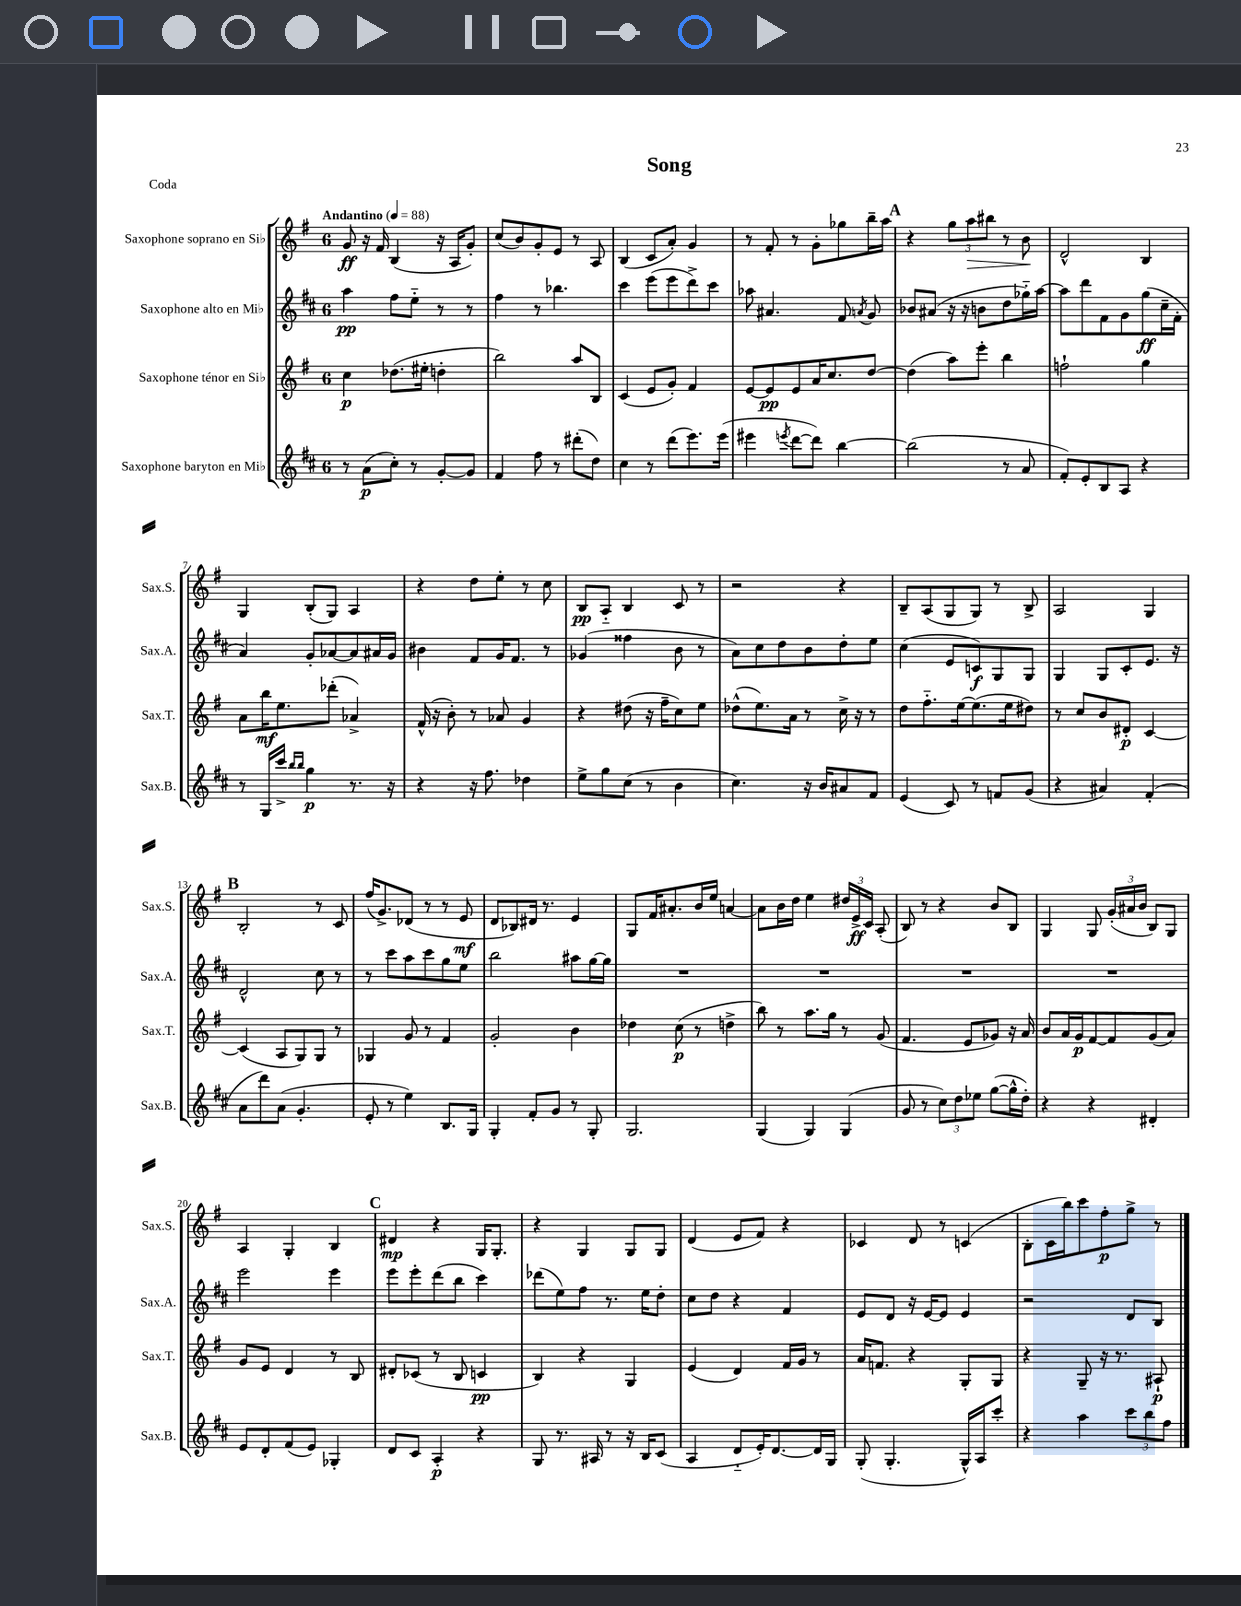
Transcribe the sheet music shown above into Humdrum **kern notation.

**kern	**dynam	**kern	**dynam	**kern	**dynam	**kern	**dynam
*part4	*part4	*part3	*part3	*part2	*part2	*part1	*part1
*staff4	*staff4	*staff3	*staff3	*staff2	*staff2	*staff1	*staff1
*I"Saxophone baryton en Mi♭	*	*I"Saxophone ténor en Si♭	*	*I"Saxophone alto en Mi♭	*	*I"Saxophone soprano en Si♭	*
*I'Sax.B.	*	*I'Sax.T.	*	*I'Sax.A.	*	*I'Sax.S.	*
*clefG2	*	*clefG2	*	*clefG2	*	*clefG2	*
*k[f#c#]	*	*k[f#]	*	*k[f#c#]	*	*k[f#]	*
*M6/8	*	*M6/8	*	*M6/8	*	*M6/8	*
*MM88	*	*MM88	*	*MM88	*	*MM88	*
=1	=1	=1	=1	=1	=1	=1	=1
!	!	!	!	!	!	!LO:TX:a:B:t=Andantino	!
8r	.	4cc\	p	4aa\	pp	8g/	ff
(8a\L	p	.	.	.	.	16r	.
.	.	.	.	.	.	16f#/	.
8cc#'\J)	.	(8.dd-X\L	.	8ff#\L	.	(4B/	.
8r	.	.	.	8ee\J	.	.	.
.	.	16ee#X'\Jk	.	.	.	.	.
[8g'/L	.	4ddn'\	.	8r	.	16r	.
.	.	.	.	.	.	16A/KL	.
8g/J]	.	.	.	8r	.	8g'/J)	.
=2	=2	=2	=2	=2	=2	=2	=2
4f#/	.	2bb\)	.	4ff#\	.	(8cc/L	.
.	.	.	.	.	.	8b/)	.
8ff#\	.	.	.	8r	.	8g'/	.
8r	.	.	.	4.bb-X\	.	8e/J	.
(8ddd#X'\L	.	8aa/L	.	.	.	8r	.
8dd\J)	.	8B/J	.	.	.	8A/	.
=3	=3	=3	=3	=3	=3	=3	=3
4cc#\	.	(4c/	.	4ccc#\	.	(4B/	.
8r	.	8e/L	.	(8eee\L	.	8c/L	.
(8ddd\L	.	8g'/J)	.	8eee\	.	8a'/J)	.
8.eee\)	.	4f#/	.	8ddd^\)	.	4g/	.
.	.	.	.	8ccc#\J	.	.	.
(16eee\Jk	.	.	.	.	.	.	.
=4	=4	=4	=4	=4	=4	=4	=4
4eee#X\	.	[8e/L	.	8aa-X\	.	8r	.
.	.	8e/]	pp	4.a#X/	.	8f#'/	.
8qeeen/	.	.	.	.	.	.	.
[8ddd\L	.	8e/	.	.	.	8r	.
8ddd\J])	.	16a/K	.	.	.	8g'\L	.
.	.	8.cc/	.	.	.	.	.
[4bb\	.	.	.	8f#/	.	8gg-X\	.
.	.	.	.	8qan/	.	.	.
.	.	[8dd/J	.	8g/	.	16bb~\L	.
.	.	.	.	.	.	16aa\JJ	.
!!LO:REH:place=s1:t=A
=5	=5	=5	=5	=5	=5	=5	=5
(2bb\]	.	(4dd\]	.	8b-X/L	.	4r	.
.	.	.	.	(8a#X/J	.	.	.
.	.	8aa\L)	.	16r	.	12gg\L	.
.	.	.	.	16r	.	.	.
!	!	!	!	!	!	!	!LO:HP:b
.	.	.	.	.	.	12aa\	>
.	.	8eee'\J	.	8bn\L	.	.	.
.	.	.	.	.	.	12bb#X\J	.
8r	.	4bb\	.	8dd\	.	8r	.
8a/	.	.	.	16gg-X\L)	.	8b\	.
.	.	.	.	[16aa\JJ	.	.	.
.	.	.	.	.	.	.	]
=6	=6	=6	=6	=6	=6	=6	=6
8f#'/L)	.	2ffn`\	.	8aa\L]	.	2d^^/	.
8e'/	.	.	.	8ddd\	.	.	.
8B/	.	.	.	8f#\	.	.	.
8A/J	.	.	.	8g\	.	.	.
4r	.	4gg\	.	(8gg\	ff	4B/	.
.	.	.	.	16cc#~\L	.	.	.
.	.	.	.	16f#'\JJ	.	.	.
!!LO:LB:g=z
=7	=7	=7	=7	=7	=7	=7	=7
8r	.	8a\L	.	4a/)	.	4G/	.
16G/LL	.	16bb\K	mf	.	.	.	.
16ccc#^/JJ	.	8.ee\	.	.	.	.	.
16qqbb/LL	.	.	.	.	.	.	.
16qqbb/JJ	.	.	.	.	.	.	.
4gg\	p	.	.	8g'/L	.	(8B'/L	.
.	.	(8ddd-X'\J	.	[8a-X/	.	8G/J)	.
8.r	.	4a-X^/)	.	8a-/]	.	4A/	.
.	.	.	.	16a#X/L	.	.	.
16r	.	.	.	16g/JJ	.	.	.
=8	=8	=8	=8	=8	=8	=8	=8
4r	.	(16f#^^/	.	4b#X\	.	4r	.
.	.	16r	.	.	.	.	.
.	.	8b'\)	.	.	.	.	.
16r	.	8r	.	8f#/L	.	8dd\L	.
8.ff#\	.	.	.	.	.	.	.
.	.	8a-X/	.	16g/K	.	8ee'\J	.
.	.	.	.	8.f#/J	.	.	.
4dd-X\	.	4g/	.	.	.	8r	.
.	.	.	.	8r	.	8cc\	.
=9	=9	=9	=9	=9	=9	=9	=9
8ee^\L	.	4r	.	(4g-X/	.	8B/L	pp
8gg\	.	.	.	.	.	8A/J	.
(8cc#\J	.	(8dd#X\	.	4ff##X\	.	4B/	.
8r	.	16r	.	.	.	.	.
.	.	16ff#~\KL	.	.	.	.	.
4b\	.	8cc\)	.	8b\	.	8c/	.
.	.	8ee\J	.	8r	.	8r	.
=10	=10	=10	=10	=10	=10	=10	=10
4.cc#\)	.	(8dd-X^^\L	.	8a\L)	.	2r	.
.	.	8.ee\)	.	8cc#\	.	.	.
.	.	.	.	8dd\	.	.	.
.	.	16a\Jk	.	.	.	.	.
16r	.	8r	.	8b\	.	.	.
16b/KL	.	.	.	.	.	.	.
8a#X/	.	16cc^\	.	8dd'\	.	4r	.
.	.	16r	.	.	.	.	.
8f#/J	.	8r	.	8ee\J	.	.	.
=11	=11	=11	=11	=11	=11	=11	=11
(4e/	.	8dd\L	.	(4cc#\	.	8B~/L	.
.	.	8.ff#\	.	.	.	(8A/	.
8c#/)	.	.	.	8e/L	.	8G/	.
.	.	[16ee\k	.	.	.	.	.
8r	.	(8.ee\]	.	8cn/)	f	8G/J)	.
8fn/L	.	.	.	8G/	.	8r	.
.	.	16ee\k	.	.	.	.	.
(8g/J	.	8dd#X\J)	.	8G/J	.	8B^/	.
=12	=12	=12	=12	=12	=12	=12	=12
4r	.	8r	.	4G/	.	2A/	.
.	.	8cc/L	.	.	.	.	.
4a#X/)	.	8b/	.	8G/L	.	.	.
.	.	8d#X'/J	p	8c#'/	.	.	.
(4f#'/	.	[4c/	.	8.e/J	.	4G/	.
.	.	.	.	16r	.	.	.
!!LO:LB:g=z
!!LO:REH:place=s1:t=B
=13	=13	=13	=13	=13	=13	=13	=13
8a\L	.	(4c/]	.	2d^^/	.	2B'/	.
8ddd\)	.	.	.	.	.	.	.
(8a\J	.	8A/L	.	.	.	.	.
4.g'/	.	8G/)	.	.	.	.	.
.	.	8G/J	.	8cc#\	.	8r	.
.	.	8r	.	8r	.	8c/	.
=14	=14	=14	=14	=14	=14	=14	=14
8e'/	.	4G-X/	.	8r	.	(16ff#/KL	.
.	.	.	.	.	.	8.g^/)	.
8r	.	.	.	8ccc#\L	.	.	.
4ee\)	.	8g/	.	8aa\	.	(8d-X/J	.
.	.	8r	.	8ccc#\	.	8r	.
8.B/L	.	4f#/	.	8gg\	.	8r	.
.	.	.	.	8ee\J	.	8e/	mf
16G/Jk	.	.	.	.	.	.	.
=15	=15	=15	=15	=15	=15	=15	=15
4G'/	.	2g'/	.	2bb\	.	8d/L	.
.	.	.	.	.	.	8B-X/)	.
8f#'/L	.	.	.	.	.	16d#X/Jk	.
.	.	.	.	.	.	8.r	.
8g/J	.	.	.	.	.	.	.
8r	.	4b\	.	8aa#X\L	.	4e/	.
8G'/	.	.	.	[16gg\L	.	.	.
.	.	.	.	16gg\JJ]	.	.	.
=16	=16	=16	=16	=16	=16	=16	=16
2.G/	.	4dd-X\	.	2.r	.	8G/L	.
.	.	.	.	.	.	16f#/K	.
.	.	.	.	.	.	8.a#X'/	.
.	.	(8cc\	p	.	.	.	.
.	.	8r	.	.	.	16b/L	.
.	.	.	.	.	.	16ee/JJ	.
.	.	4ddn^\	.	.	.	[4an/	.
=17	=17	=17	=17	=17	=17	=17	=17
(4G/	.	8bb\)	.	2.r	.	8a\L]	.
.	.	8r	.	.	.	16b\L	.
.	.	.	.	.	.	16dd\JJ	.
4G/)	.	8.aa\L	.	.	.	4ee\	.
.	.	16gg\Jk	.	.	.	.	.
(4G/	.	8r	.	.	.	24dd#X/LL	.
.	.	.	.	.	.	24e^/	ff
.	.	.	.	.	.	24c/JJ	.
.	.	(8g/	.	.	.	(8A'/	.
=18	=18	=18	=18	=18	=18	=18	=18
8g/	.	4.f#/	.	2.r	.	8B/)	.
8r	.	.	.	.	.	8r	.
12cc#\L)	.	.	.	.	.	4r	.
12dd\	.	.	.	.	.	.	.
.	.	8e/L	.	.	.	.	.
12ee-X\J	.	.	.	.	.	.	.
([8gg\L	.	8g-X/J)	.	.	.	8b/L	.
16gg^^\L]	.	16r	.	.	.	8B/J	.
16dd'\JJ)	.	16a/	.	.	.	.	.
=19	=19	=19	=19	=19	=19	=19	=19
4r	.	8b/L	.	2.r	.	4G/	.
.	.	16a/L	.	.	.	.	.
.	.	16g/J	p	.	.	.	.
4r	.	[8f#/	.	.	.	8G/	.
.	.	8f#/]	.	.	.	(24g'/LL	.
.	.	.	.	.	.	24a#X/	.
.	.	.	.	.	.	24b/JJ	.
4d#X'/	.	(8g/	.	.	.	8B/L)	.
.	.	8a/J)	.	.	.	8G/J	.
!!LO:LB:g=z
=20	=20	=20	=20	=20	=20	=20	=20
8e/L	.	8g/L	.	2eee\	.	4A/	.
8d'/	.	8e/J	.	.	.	.	.
(8f#/	.	4d/	.	.	.	4G'/	.
8e/J)	.	.	.	.	.	.	.
4G-X'/	.	8r	.	4eee\	.	4B/	.
.	.	8B/	.	.	.	.	.
!!LO:REH:place=s1:t=C
=21	=21	=21	=21	=21	=21	=21	=21
8d/L	.	8d#X'/L	.	8eee\L	.	4d#X/	mp
8c#/J	.	(8c-X/J	.	8eee'\	.	.	.
4A'/	p	8r	.	(8ddd\	.	4r	.
.	.	8B/	.	8bb\J	.	.	.
4r	.	4cn/	pp	4ccc#\)	.	16G/KL	.
.	.	.	.	.	.	8.G'/J	.
=22	=22	=22	=22	=22	=22	=22	=22
8G/	.	4B/)	.	(8ddd-X\L	.	4r	.
8.r	.	.	.	8ee\)	.	.	.
.	.	4r	.	8ff#\J	.	4G/	.
16A#X/	.	.	.	.	.	.	.
8r	.	.	.	8.r	.	.	.
16r	.	4G/	.	.	.	8G/L	.
16B/KL	.	.	.	16ee\KL	.	.	.
(8c#/J	.	.	.	8dd'\J	.	8G/J	.
=23	=23	=23	=23	=23	=23	=23	=23
4A/	.	(4e/	.	8cc#\L	.	(4d/	.
.	.	.	.	8dd\J	.	.	.
8d/L	.	4d/)	.	4r	.	8e/L	.
16e'/K)	.	.	.	.	.	8f#/J)	.
[8.d/	.	.	.	.	.	.	.
.	.	16f#/LL	.	4f#/	.	4r	.
.	.	16g/JJ	.	.	.	.	.
16d/L]	.	8r	.	.	.	.	.
16G/JJ	.	.	.	.	.	.	.
=24	=24	=24	=24	=24	=24	=24	=24
(8G'/	.	16a/KL	.	8e/L	.	4c-X/	.
.	.	8.fn/J	.	.	.	.	.
4.G'/	.	.	.	8d/J	.	.	.
.	.	4r	.	16r	.	8d/	.
.	.	.	.	[16e/KL	.	.	.
.	.	.	.	8e/J]	.	8r	.
16G^^/LL)	.	8G'/L	.	4e/	.	(4cn/	.
16A/J	.	.	.	.	.	.	.
8ccc#'/J	.	8G/J	.	.	.	.	.
=25	=25	=25	=25	=25	=25	=25	=25
4r	.	4r	.	2r	.	8B'\L	.
.	.	.	.	.	.	16c\L	.
.	.	.	.	.	.	16bb\J)	.
4aa\	.	8G~/	.	.	.	8ccc\	.
.	.	16r	.	.	.	8ff#'\	p
.	.	8.r	.	.	.	.	.
12ccc#\L	.	.	.	8d/L	.	8gg^\J	.
12bb\	.	.	.	.	.	.	.
.	.	8A#X`/	p	8B/J	.	8r	.
12ff#\J	.	.	.	.	.	.	.
==	==	==	==	==	==	==	==
*-	*-	*-	*-	*-	*-	*-	*-
